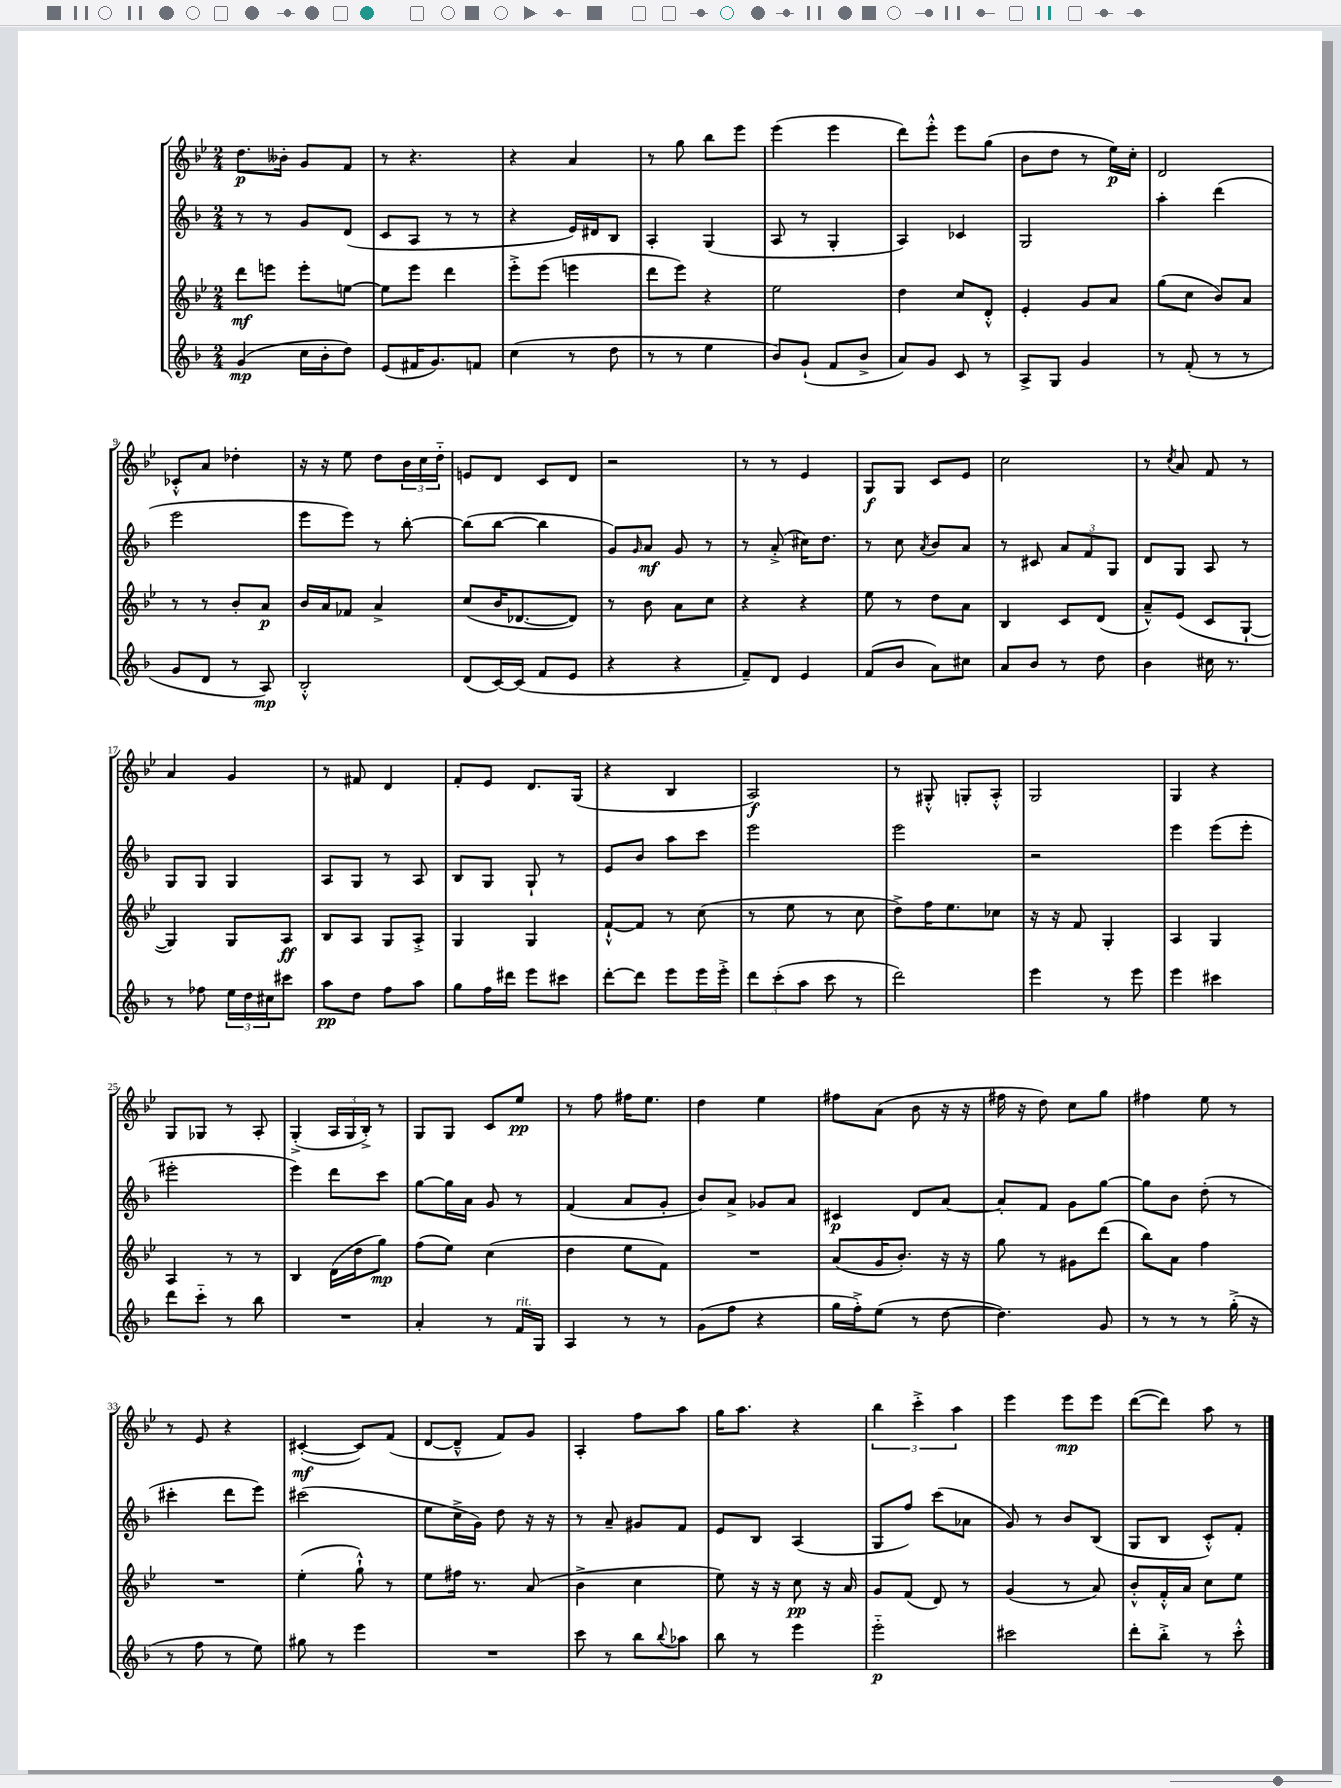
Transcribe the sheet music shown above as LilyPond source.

<<
\new StaffGroup <<
\new Staff = "s0" {
    \clef treble \key bes \major \numericTimeSignature \time 2/4
    d''8.\p beses'16-. g'8 f'8 |
    r8 r4. |
    r4 a'4 |
    r8 g''8 bes''8 ees'''8 |
    ees'''4( ees'''4 |
    d'''8) ees'''8-.-^ ees'''8 g''8( |
    bes'8 d''8 r8 ees''16\p) c''16-. |
    d'2 |
    ces'8-.-^ a'8 des''4-. |
    r16 r16 ees''8 d''8 \tuplet 3/2 { bes'16 c''16 d''16-_ } |
    e'8 d'8 c'8 d'8 |
    r2 |
    r8 r8 ees'4 |
    g8\f g8 c'8 ees'8 |
    c''2 |
    r8 \acciaccatura { c''8 } a'8 f'8 r8 |
    a'4 g'4 |
    r8 fis'8 d'4 |
    f'8-. ees'8 d'8. g16( |
    r4 bes4 |
    a2\f) |
    r8 gis8-.-^ g8-. a8-.-^ |
    g2 |
    g4 r4 |
    g8 ges8 r8 a8-. |
    g4-.->( \tuplet 3/2 { a16 g16 bes16-.->) } r8 |
    g8 g8 c'8 ees''8\pp |
    r8 f''8 fis''16 ees''8. |
    d''4 ees''4 |
    fis''8 a'8( bes'8 r16 r16 |
    fis''16 r16 d''8) c''8 g''8 |
    fis''4 ees''8 r8 |
    r8 ees'8 r4 |
    cis'4~-.\mf( cis'8) f'8( |
    d'8~ d'8---^ f'8) g'8 |
    a4-. f''8 a''8 |
    g''16 a''8. r4 |
    \tuplet 3/2 { bes''4 c'''4-.-> a''4 } |
    ees'''4 ees'''8\mp ees'''8 |
    d'''8~( d'''8) a''8 r8 \bar "|." |
}
\new Staff = "s1" {
    \clef treble \key f \major \numericTimeSignature \time 2/4
    r8 r8 g'8 d'8( |
    c'8 a8 r8 r8 |
    r4 e'16) dis'16 bes8 |
    a4-. g4( |
    a8 r8 g4-. |
    a4) ces'4 |
    g2 |
    a''4-. d'''4( |
    e'''2 |
    e'''8 e'''8) r8 bes''8~-. |
    bes''8( bes''8~ bes''4 |
    g'8) \grace { g'16 } a'8\mf g'8 r8 |
    r8 a'8-.->( cis''16) d''8. |
    r8 c''8 \acciaccatura { a'8 } bes'8 a'8 |
    r8 cis'8 \tuplet 3/2 { a'8 f'8 g8 } |
    d'8 g8 a8 r8 |
    g8 g8 g4 |
    a8 g8 r8 a8 |
    bes8 g8 g8-! r8 |
    e'8 bes'8 a''8 c'''8 |
    e'''2 |
    e'''2 |
    r2 |
    e'''4 e'''8( e'''8-. |
    eis'''2-. |
    e'''4) d'''8 c'''8 |
    g''8~ g''16 a'16 g'8 r8 |
    f'4( a'8 g'8-. |
    bes'8) a'8-> ges'8 a'8 |
    cis'4\p d'8 a'8~ |
    a'8-. f'8 g'8 g''8~ |
    g''8 bes'8 d''8-.( r8 |
    cis'''4-. d'''8 e'''8) |
    cis'''2( |
    e''8 c''16-> g'16) d''8 r16 r16 |
    r8 a'8-- gis'8 f'8 |
    e'8 bes8 a4( |
    g8 f''8) c'''8( aes'8 |
    g'8) r8 bes'8 bes8( |
    g8 bes8 c'8-.-^) f'8-. \bar "|." |
}
\new Staff = "s2" {
    \clef treble \key bes \major \numericTimeSignature \time 2/4
    d'''8\mf e'''8 e'''8-. e''8~ |
    e''8 ees'''8 d'''4 |
    ees'''8-.-> ees'''8( e'''4 |
    d'''8 ees'''8) r4 |
    ees''2 |
    d''4 c''8 d'8-.-^ |
    ees'4-. g'8 a'8 |
    g''8( c''8 bes'8) a'8 |
    r8 r8 bes'8-. a'8\p |
    bes'16 a'16 fes'8 a'4-> |
    c''8( bes'16 des'8.~ des'8) |
    r8 bes'8 a'8 c''8 |
    r4 r4 |
    ees''8 r8 d''8 a'8 |
    bes4 c'8 d'8( |
    a'8---^) ees'8( c'8 g8~-! |
    g4) g8 a8\ff |
    bes8 a8 g8 a8-.-> |
    g4 g4 |
    f'8~-!-^ f'8 r8 c''8( |
    r8 ees''8 r8 c''8 |
    d''8->) f''16 ees''8. ces''8 |
    r16 r16 f'8 g4-. |
    a4 g4 |
    a4 r8 r8 |
    bes4 d'16( d''16 g''8\mp) |
    f''8( ees''8) c''4( |
    d''4 ees''8 f'8) |
    R2 |
    a'8( g'16 bes'8.-.) r16 r16 |
    g''8 r8 gis'8 d'''8( |
    bes''8) a'8 f''4 |
    R2 |
    ees''4-.( g''8-!-^) r8 |
    ees''8 fis''16 r8. a'8( |
    bes'4-> c''4 |
    ees''8) r16 r16 c''8\pp r16 a'16 |
    g'8 f'8( d'8) r8 |
    g'4( r8 a'8) |
    bes'8-.-^ f'16-.-^ a'16 c''8 ees''8 \bar "|." |
}
\new Staff = "s3" {
    \clef treble \key f \major \numericTimeSignature \time 2/4
    g'4\mp( c''16 bes'16-. d''8) |
    e'8( fis'16 g'8.) f'8 |
    c''4( r8 d''8 |
    r8 r8 e''4 |
    bes'8) g'8-!( f'8 bes'8-> |
    a'8) g'8 c'8 r8 |
    a8-> g8 g'4 |
    r8 f'8-.( r8 r8 |
    g'8 d'8 r8 a8\mp) |
    bes2-.-^ |
    d'8( c'16~) c'16( f'8 e'8 |
    r4 r4 |
    f'8--) d'8 e'4 |
    f'8( bes'8 a'8) cis''8 |
    a'8 bes'8 r8 d''8 |
    bes'4 cis''16 r8. |
    r8 fes''8 \tuplet 3/2 { e''16 d''16 cis''16 } cis'''8 |
    a''8\pp d''8 f''8 a''8 |
    g''8 f''16 dis'''16 e'''8 cis'''8 |
    d'''8~-. d'''8 e'''8 e'''16 e'''16-.-> |
    \tuplet 3/2 { d'''8 c'''8-.( a''8 } c'''8 r8 |
    d'''2) |
    e'''4 r8 e'''8 |
    e'''4 cis'''4 |
    d'''8 c'''8-_ r8 bes''8 |
    R2 |
    a'4-. r8 f'16^\markup { \italic "rit." } g16 |
    a4 r8 r8 |
    g'8( f''8 r4 |
    g''16 f''16-.->) e''8( r8 d''8~ |
    d''4.) g'8 |
    r8 r8 r8 g''16-.->( r16 |
    r8 f''8 r8 e''8) |
    gis''8 r8 e'''4 |
    R2 |
    c'''8 r8 bes''8 \appoggiatura { bes''8 } aes''8 |
    bes''8 r8 e'''4 |
    e'''2-_\p |
    cis'''2 |
    d'''8-. bes''8-.-> r8 c'''8-.-^ \bar "|." |
}
>>
>>
